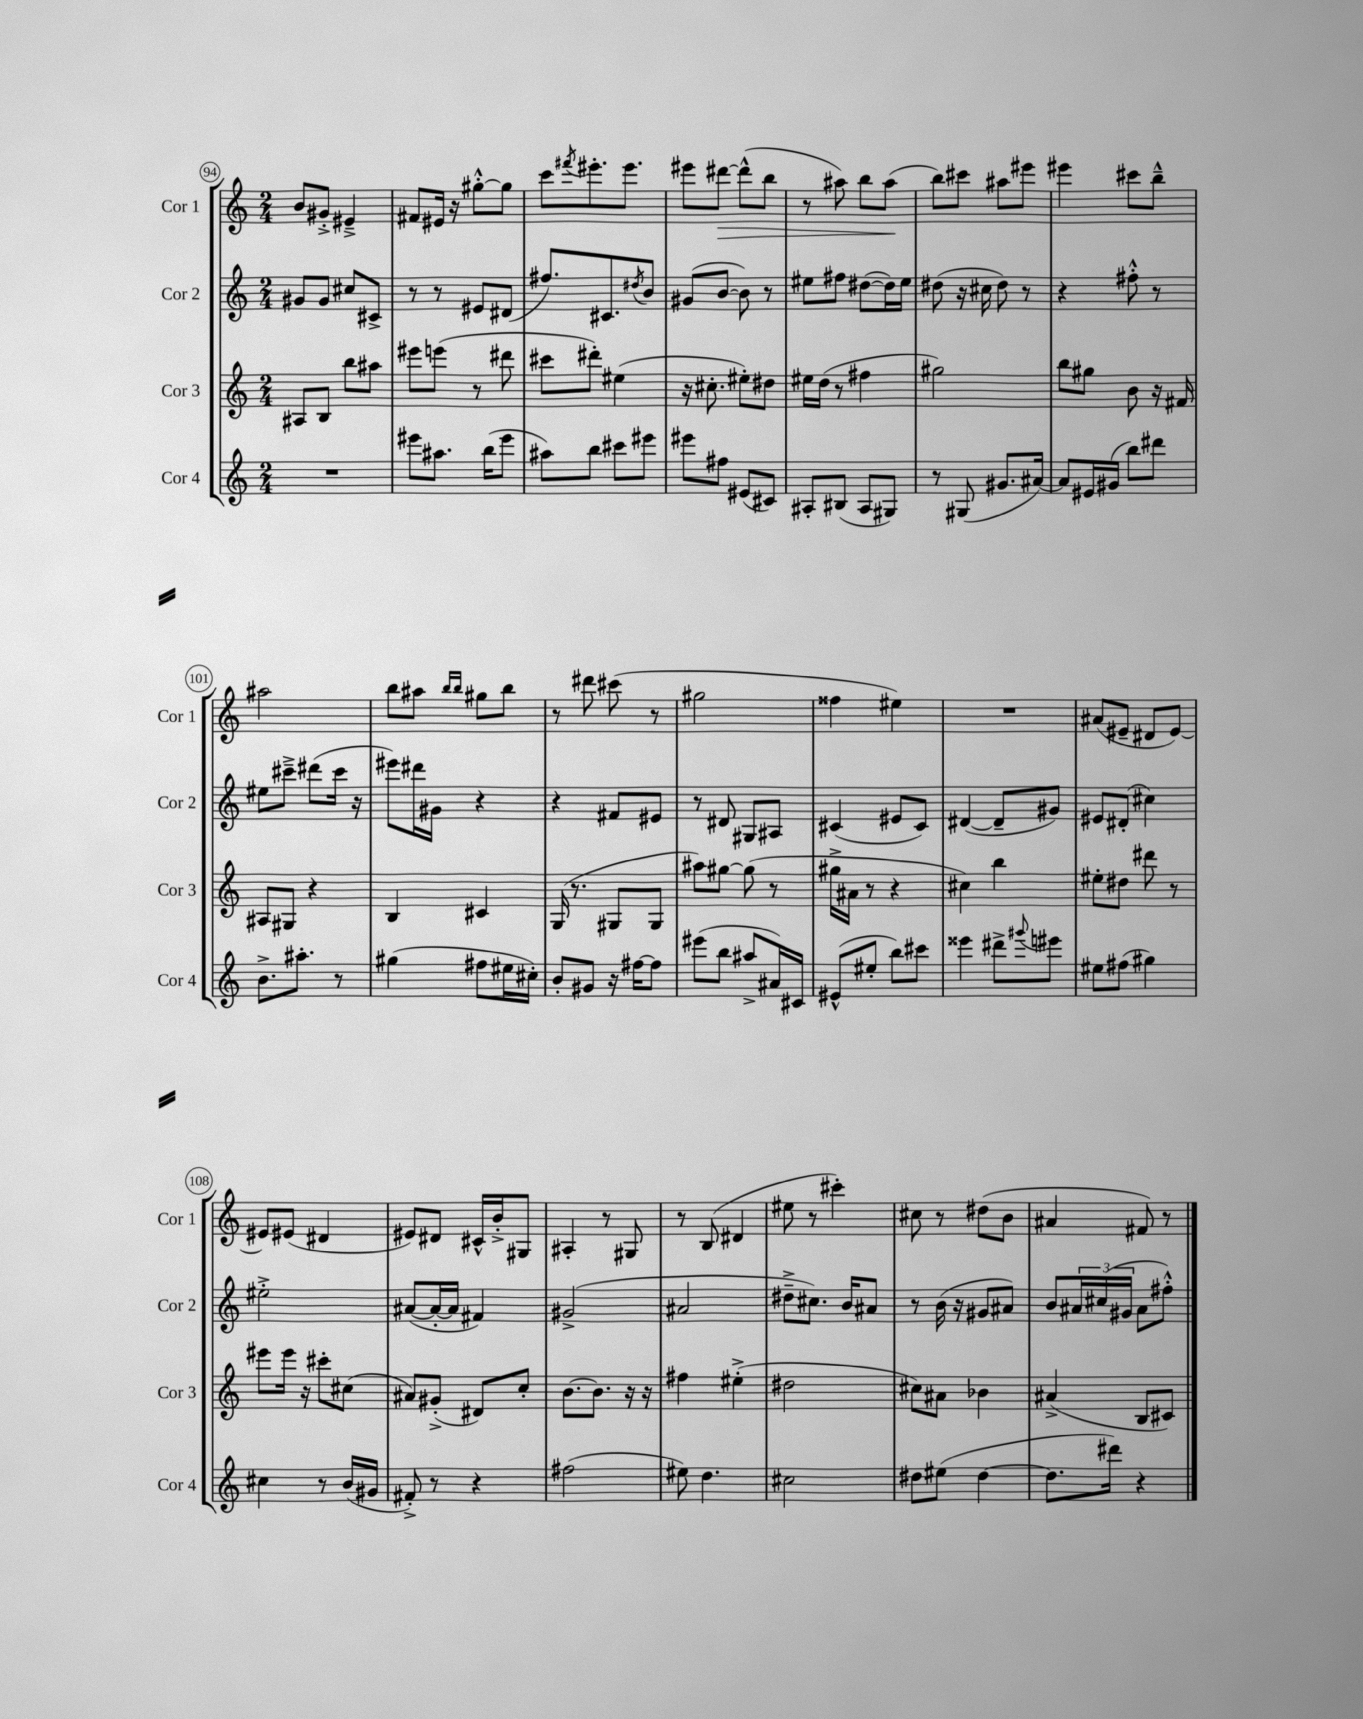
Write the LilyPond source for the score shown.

<<
\new StaffGroup <<
\new Staff = "s0" \with { instrumentName = "Cor 1" shortInstrumentName = "Cor 1" } {
    \clef treble \key c \major \numericTimeSignature \time 2/4
    b'8 gis'8-.-> eis'4---> |
    fis'8 eis'16 r16 gis''8~-.-^ gis''8 |
    c'''8 \acciaccatura { fis'''8 } eis'''8.-. eis'''8. |
    eis'''8 dis'''8~\> dis'''8-^( b''8 |
    r8 ais''8) b''8 ais''8\!( |
    b''8) cis'''8 ais''8 eis'''8 |
    eis'''4 cis'''8 b''8---^ |
    ais''2 |
    b''8 ais''8 \grace { b''16 b''16 } gis''8 b''8 |
    r8 dis'''8 cis'''8( r8 |
    gis''2 |
    fisis''4 eis''4) |
    R2 |
    ais'8( eis'8-- dis'8 eis'8~) |
    eis'8 eis'8( dis'4 |
    eis'8) dis'8 cis'16-^ b'16-.-> gis8 |
    ais4-. r8 gis8 |
    r8 b8( dis'4 |
    eis''8 r8 cis'''4-.) |
    cis''8 r8 dis''8( b'8 |
    ais'4 fis'8) r8 \bar "|." |
}
\new Staff = "s1" \with { instrumentName = "Cor 2" shortInstrumentName = "Cor 2" } {
    \clef treble \key c \major \numericTimeSignature \time 2/4
    gis'8 gis'8 cis''8 cis'8-> |
    r8 r8 eis'8 dis'8( |
    fis''8.) cis'8. \acciaccatura { dis''8 } b'8 |
    gis'8( b'8~ b'8) r8 |
    eis''8 fis''8 dis''8~( dis''16) eis''16 |
    dis''8( r16 cis''16 dis''8) r8 |
    r4 fis''8-.-^ r8 |
    eis''8 cis'''8---> dis'''8( cis'''16 r16 |
    eis'''8) dis'''16 gis'16 r4 |
    r4 fis'8 eis'8 |
    r8 dis'8 gis8 ais8 |
    cis'4( eis'8 cis'8) |
    dis'4~( dis'8-- gis'8) |
    eis'8 dis'8-.( cis''4) |
    eis''2-.-> |
    ais'8~( ais'16~-. ais'16 fis'4) |
    gis'2->( |
    ais'2 |
    dis''8---> cis''8.) b'16 ais'8 |
    r8 b'16( r16 gis'8 ais'8) |
    b'8 \tuplet 3/2 { ais'16 cis''16( gis'16 } ais'8 fis''8-.-^) \bar "|." |
}
\new Staff = "s2" \with { instrumentName = "Cor 3" shortInstrumentName = "Cor 3" } {
    \clef treble \key c \major \numericTimeSignature \time 2/4
    ais8 b8 b''8 ais''8 |
    eis'''8 e'''8( r8 dis'''8 |
    cis'''8 dis'''8-.) eis''4( |
    r16 cis''8.-. eis''8-.) dis''8 |
    eis''16 d''16( r8 fis''4 |
    gis''2) |
    b''8 gis''8 b'8 r16 fis'16 |
    ais8 gis8 r4 |
    b4 cis'4 |
    g16( r8. gis8 gis8 |
    ais''8) gis''8~ gis''8( r8 |
    gis''16-> ais'16 r8 r4 |
    cis''4) b''4 |
    eis''8-. dis''8 dis'''8 r8 |
    eis'''8 eis'''16 r16 cis'''8-. cis''8( |
    ais'8) gis'8-.->( dis'8) c''8-. |
    b'8.~ b'8. r16 r16 |
    fis''4 eis''4-.->( |
    dis''2 |
    cis''8) ais'8 bes'4 |
    ais'4->( b8 cis'8) \bar "|." |
}
\new Staff = "s3" \with { instrumentName = "Cor 4" shortInstrumentName = "Cor 4" } {
    \clef treble \key c \major \numericTimeSignature \time 2/4
    R2 |
    eis'''8 ais''8. b''16( eis'''8 |
    ais''8) b''8 cis'''8 eis'''8 |
    eis'''8 fis''8 eis'8( cis'8) |
    ais8-. bis8( ais8 gis8) |
    r8 gis8( gis'8. ais'16~) |
    ais'8 eis'16 gis'16( b''8) dis'''8 |
    b'8.-> ais''8.-. r8 |
    gis''4( fis''8 eis''16 cis''16-.) |
    b'8-. gis'8 r16 fis''16~ fis''8 |
    eis'''8( b''8 ais''8-> ais'16) cis'16 |
    eis'8-^( eis''8-. b''8) cis'''8 |
    eisis'''4 dis'''8-> \appoggiatura { gis'''8 } eis'''8 |
    eis''8 fis''8( gis''4) |
    cis''4 r8 b'16( gis'16 |
    fis'8-.->) r8 r4 |
    fis''2( |
    eis''8) d''4. |
    cis''2 |
    dis''8 eis''8( dis''4~ |
    dis''8. dis'''16) r4 \bar "|." |
}
>>
>>
\layout { \context { \Score currentBarNumber = #94 \override BarNumber.stencil = #(make-stencil-circler 0.1 0.3 ly:text-interface::print) } }
